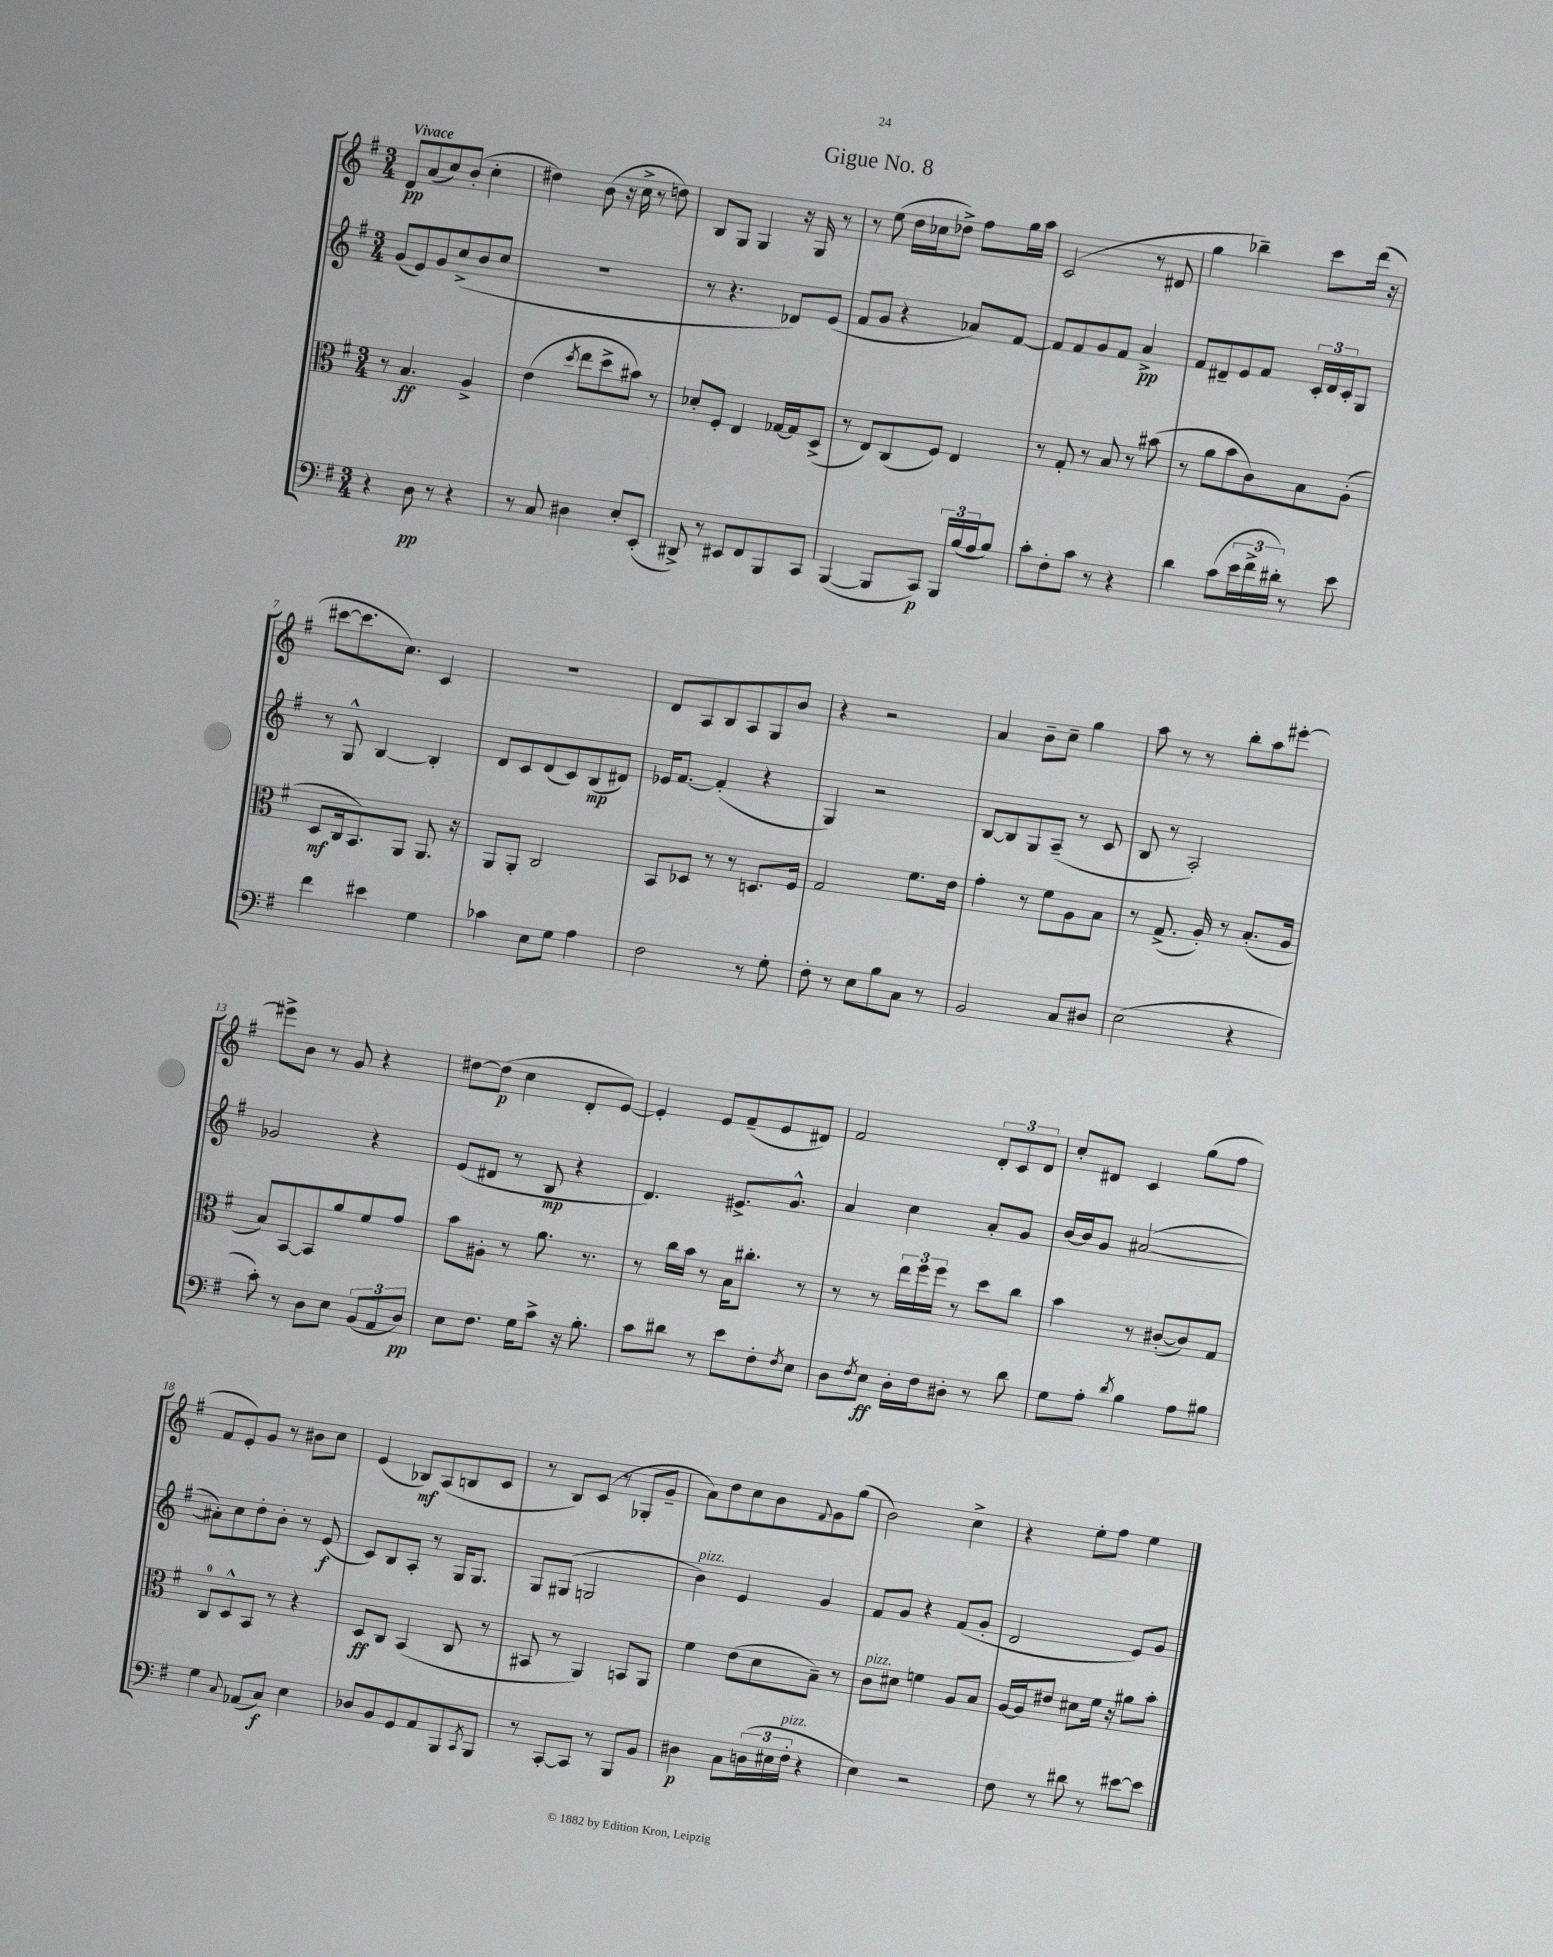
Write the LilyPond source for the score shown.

\header { title = "Gigue No. 8" }
<<
\new StaffGroup <<
\new Staff = "s0" {
    \clef treble \key g \major \numericTimeSignature \time 3/4 \tempo "Vivace"
    d'8\pp a'8( c''8) b'8-.( c''4-. |
    dis''4) b'8( r16 c''16-> r8 d''8) |
    b8 g8 g4 r16 g16 r8 |
    r8 e''8( d''16 ces''16 des''8->) fis''8 g''16 a''16 |
    c'2( r8 dis'8 |
    g''4 bes''4--) c'''8 d'''16( r16 |
    cis'''8~ cis'''8. c''8.) c'4 |
    R2. |
    d'8 a8 b8 a8 g8 b'8 |
    r4 r2 |
    a'4 b'8-- c''8-- g''4 |
    a''8 r8 r8 b''8-. a''8 eis'''8~-. |
    eis'''8-> b'8 r8 g'8 r4 |
    dis''8~ dis''8\p( c''4 d'8-. e'8~) |
    e'4-. e'8 fis'8--( e'8 dis'8) |
    fis'2 \tuplet 3/2 { d'8-. c'8 d'8 } |
    c''8-. dis'8 c'4 g''8( fis''8 |
    fis'8 e'8-.) g'8 r8 bis'8 c''8 |
    e'4( bes8\mf) a8( b8 c'8 |
    r8 b8) c'8( r8 ges8-. g'8-- |
    a'8) d''8 c''8 b'8 \appoggiatura { fis'8 } g'8 g''8( |
    b'2) c''4-> |
    r4 e''8-. fis''8 e''4 \bar "|." |
}
\new Staff = "s1" {
    \clef treble \key g \major \numericTimeSignature \time 3/4
    g'8( e'8) g'8 c''8->( b'8 c''8 |
    R2. |
    r8 r4. des'8) e'8( |
    fis'8 g'8 r4 aes'8) fis'8~ |
    fis'8 fis'8 g'8 fis'8 a'4->\pp |
    fis'8 dis'8-- e'8 fis'8 \tuplet 3/2 { c'16-. dis'16 c'16-. } g8 |
    r8 g8-^ b4~ b4-. |
    d'8 c'8 d'8( c'8) b8\mp( dis'8) |
    ees'16 fis'8.~ fis'4-.( r4 |
    g4) r2 |
    b8~ b8 g8 a8--( r8 c'8 |
    b8 r8 a2-.) |
    ges'2 r4 |
    e'8( dis'8 r8 b8\mp r4 |
    d'4.) eis'8.-> g'8.-^ |
    a'4 c''4 a'8-. g'8 |
    b'16~ b'16 g'8 ais'2~( |
    ais'8-.) c''8 d''8-. b'8-. r8 e'8\f( |
    c'8) b8 a8-. r8 g16 g8. |
    g8 gis8( g2 |
    b'4^\markup { \italic "pizz." }) e'4 g'4 |
    fis'8 g'8 r4 fis'8( g'8-. |
    d'2 e'8) g'8 \bar "|." |
}
\new Staff = "s2" {
    \clef alto \key g \major \numericTimeSignature \time 3/4
    r8 b4.\ff a4-> |
    e'4( \acciaccatura { d''8 } e''8 d''8-> bis'8) r8 |
    des'8-. fis8-. e4 ges16~ ges16 d8->( |
    r8 e8) c8( fis8) e4 |
    r8 g8-. r8 b8 r8 bis'8( |
    r8 a'8 b'8 c'8) b8 a8-.( |
    d8\mf c16 b,8.) a,8 a,8. r16 |
    a,8 a,8-. c2 |
    b,8 des8 r8 r8 d8. fis16 |
    g2 fis'8. e'16 |
    g'4-. r8 fis'8 a8 b8 |
    r8 g8.->( a16-.) r8 b8.-.( a16 |
    b8) b,8~ b,8 a'8 fis'8 g'8 |
    b'8 ais8-. r8 a'8. r8. |
    r8 c''16 b'16 r8 b16 cis''8.-. r8 |
    r8 r8 \tuplet 3/2 { e''16 fis''16 fis''16 } r8 d''8 c''8 |
    b'4 r8 cis'8~-.( cis'8) g8 |
    c8-0 d8-^ b,8 r8 r4 |
    d8\ff c8 b,4( c8 r8 |
    bis,8 r8 a,4) b,8 a,8 |
    fis'4 e'8( d'8 b8--) r8 |
    c'8^\markup { \italic "pizz." } dis'8 f'4 a8 b8 |
    a16~ a16 eis'8 dis'8 fis'16 r16 ais'8 b'8-. \bar "|." |
}
\new Staff = "s3" {
    \clef bass \key g \major \numericTimeSignature \time 3/4
    r4 d8\pp r8 r4 |
    r8 c8 dis4 e8-. e,8-.( |
    dis,8->) r8 eis,8 fis,8 b,,8 c,8 |
    b,,4~( b,,8 c,8\p) \tuplet 3/2 { b,,16 b16( a16 } b8) |
    c'8-. fis8-. c'8 r8 r4 |
    d'4 c'8( \tuplet 3/2 { e'16 fis'16-> dis'16-.) } r8 e'8 |
    fis'4 eis'4 g4 |
    ces'4 e8 g8 a4 |
    fis2 r8 g8-. |
    fis8-. r8 e8 b8 c8 r8 |
    b,2 c8 dis8 |
    e2( r4 |
    c'8-.) r8 d8 e8 \tuplet 3/2 { b,8( a,8 d8\pp) } |
    e8 fis8. g16 c'8-> r16 b8.-. |
    c'8 dis'8 r8 e'8 fis8-. \acciaccatura { fis8 } e8 |
    d8 \acciaccatura { fis8 } e8\ff d16-. fis16 dis8-. r8 d'8 |
    g8 a8-. \acciaccatura { d'8 } b4 a8 bis8 |
    g4 \appoggiatura { c8 } aes,8( c8\f) e4 |
    des8 b,8 g,8 a,8 b,,8 \acciaccatura { c,8 } b,,8 |
    r8 c,8~-. c,8 r8 b,,8 b,8 |
    dis4\p c8 \tuplet 3/2 { d16( eis16 fis16-.^\markup { \italic "pizz." } } r4 |
    e4) r2 |
    fis8 r8 dis'8 r8 eis'8~ eis'8 \bar "|." |
}
>>
>>
